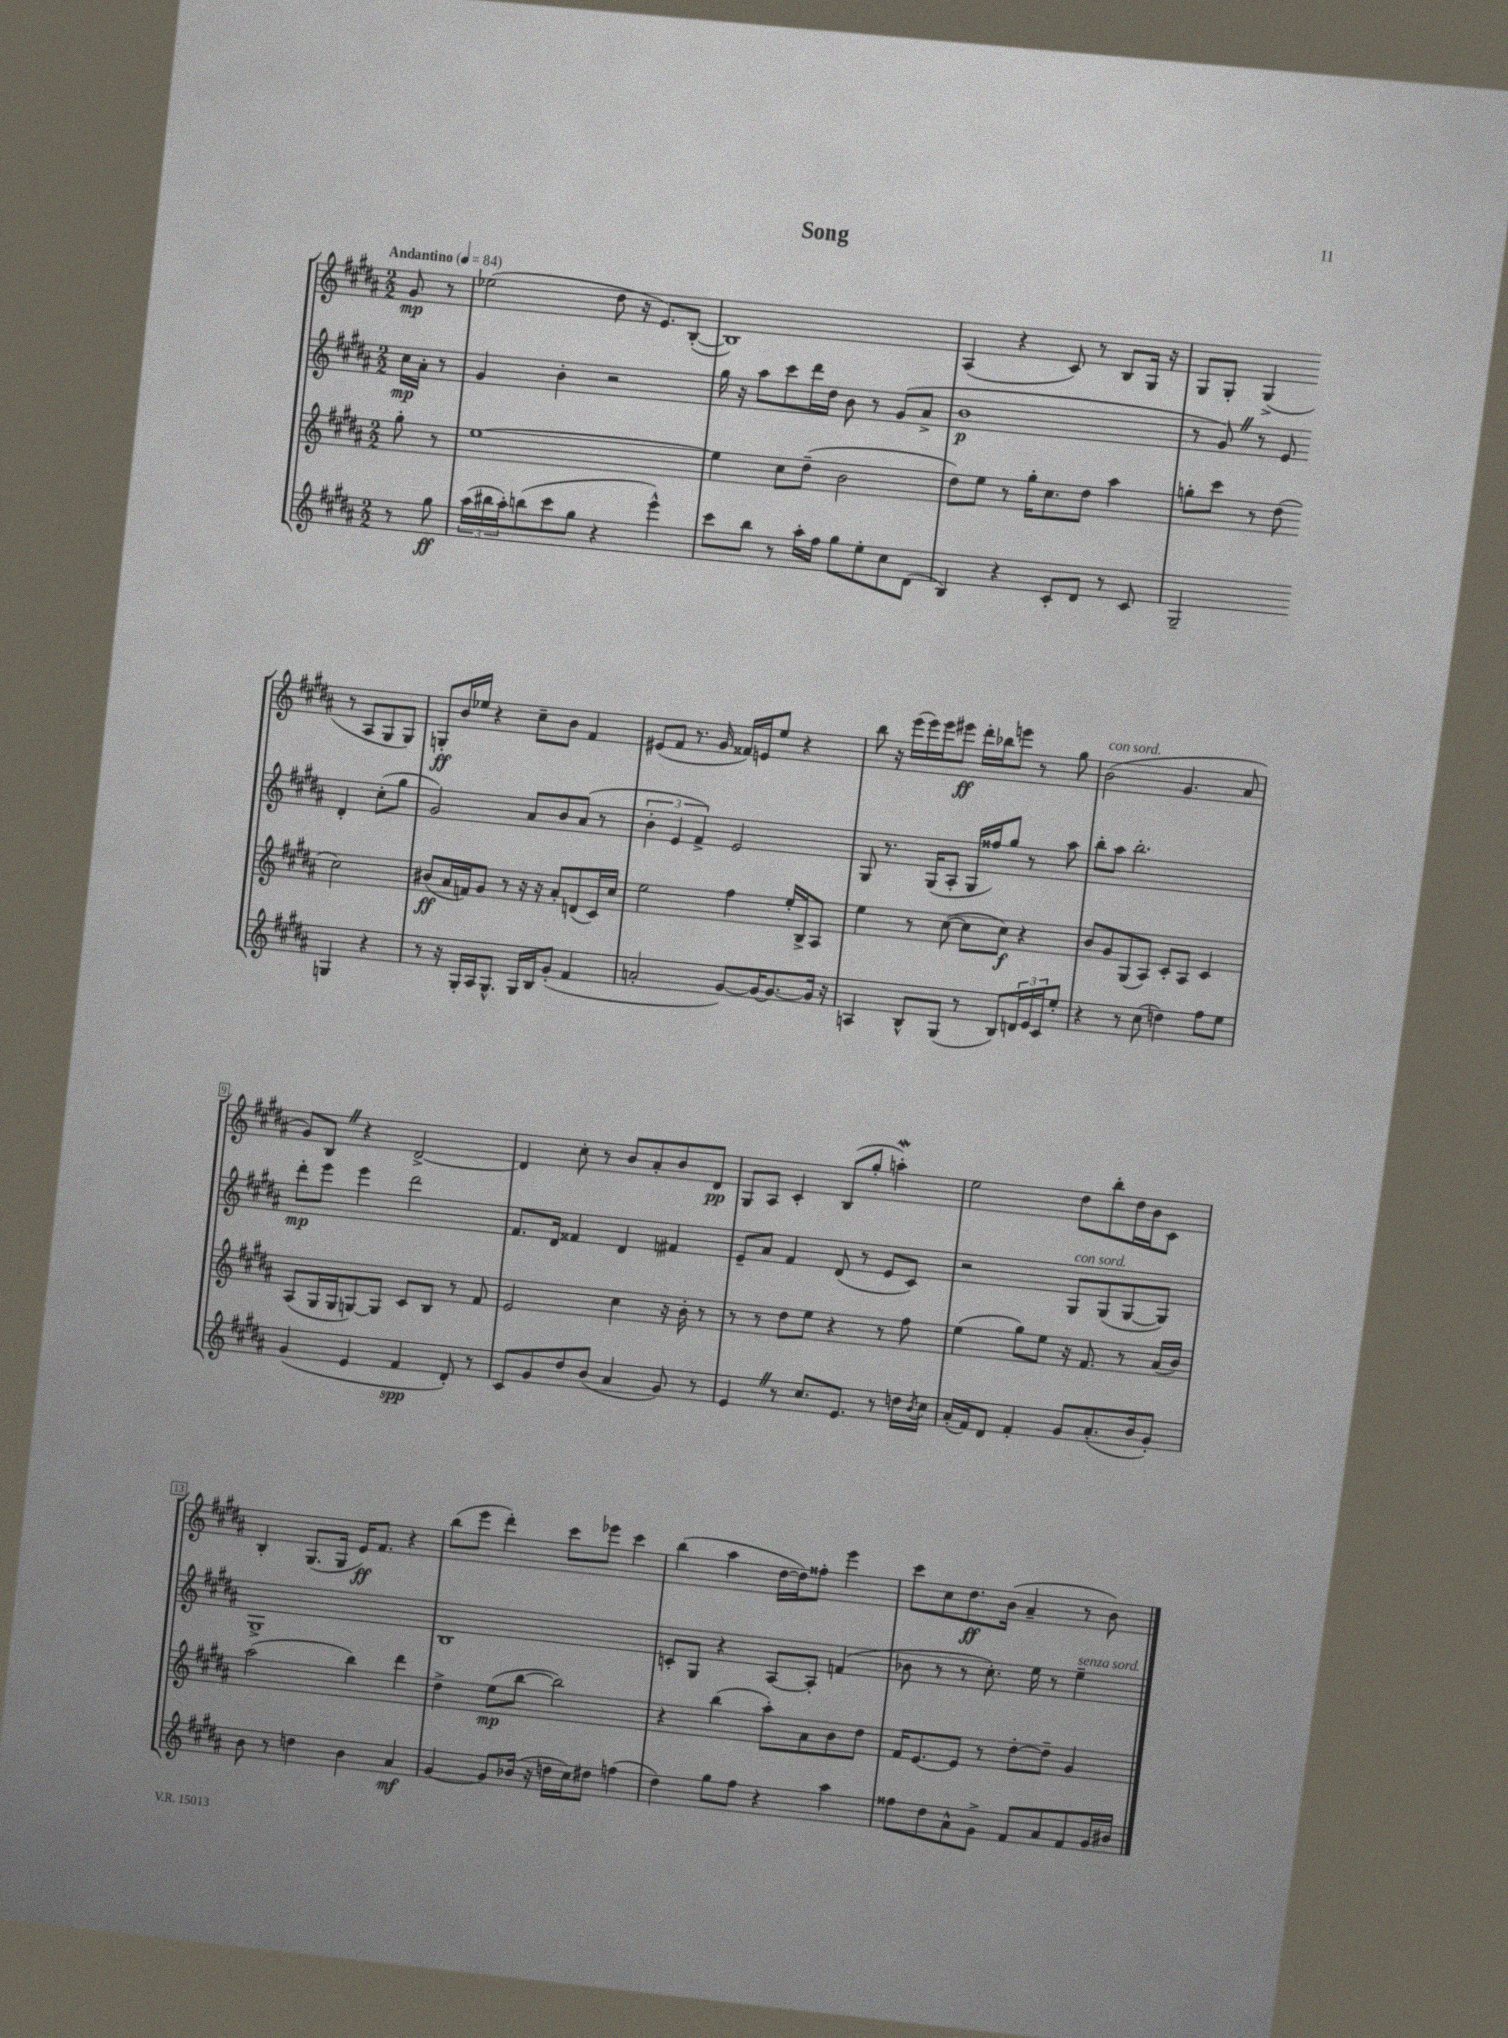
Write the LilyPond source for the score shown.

\header { title = "Song" }
<<
\new StaffGroup <<
\new Staff = "s0" {
    \clef treble \key b \major \numericTimeSignature \time 2/2 \partial 4 \tempo "Andantino" 4 = 84
    gis'8\mp r8 |
    ees''2( dis''8 r16 e'8.) b8~-.( |
    b1) |
    ais4( r4 cis'8) r8 b8 gis16 r16 |
    gis8 gis8-. gis4->( r8 ais8 gis8 gis8) |
    g8-.\ff b'16 ees''16 r4 cis''8-- b'8 fis'4 |
    eis'8( fis'8 r8. gis'16 fisis'16) e'16 e''8 r4 |
    b''8 r16 e'''16( e'''16) e'''16 eis'''8\ff dis'''16-. bes''16 e'''8 r8 gis''8 |
    b'2^\markup { \italic "con sord." }( gis'4. ais'8 |
    gis'8) b8 \once \override BreathingSign.text = \markup { \musicglyph "scripts.caesura.straight" } \breathe r4 dis'2~-> |
    dis'4 cis''8-. r8 b'8 ais'8-. b'8 dis'8\pp |
    gis8 ais8 cis'4-. b8( gis''8-. a''4-.\mordent) |
    e''2 dis''8 b''8-. dis''16 b'16 cis'8 |
    b4-. gis8.( gis16 e'16\ff) fis'8. r4 |
    b''8( e'''8 dis'''4-.) cis'''8 ees'''8 cis'''4 |
    b''4( ais''4 dis''16~ dis''16) fisis''8-. e'''4 |
    cis'''8 cis''8 dis''8.\ff b'16( ais'4-- r8 b'8) \bar "|." |
}
\new Staff = "s1" {
    \clef treble \key b \major \numericTimeSignature \time 2/2 \partial 4
    cis''16\mp ais'16-. r8 |
    gis'4 b'4-. r2 |
    gis''16 r16 ais''8 cis'''8 dis'''16 dis''16 b'8 r8 gis'8( ais'8-> |
    b'1\p |
    r8 gis'8) \once \override BreathingSign.text = \markup { \musicglyph "scripts.caesura.straight" } \breathe r8 e'8 dis'4-. cis''8-.( gis''8 |
    gis'2) ais'8 b'8 ais'8( r8 |
    \tuplet 3/2 { b'4-. e'4 fis'4->) } e'2 |
    gis8 r8. gis16( ais8-. gis16 fisis''16) gis''8 r8 ais''8 |
    b''8-. ais''8 b''2.-. |
    dis'''8-.\mp e'''8 e'''4 dis'''2 |
    fis'8. dis'16 fisis'4 dis'4 fis'4 |
    e'8-- ais'8 fis'4 dis'8( r8 e'8 cis'8) |
    r2 gis8^\markup { \italic "con sord." } gis8( gis8~ gis8) |
    gis1-> |
    b1 |
    c'8-. gis8 r4 ais8~ ais8-. f'4( |
    bes'8 r8 r8 cis''8.-.) e''16 r8 e''4--^\markup { \italic "senza sord." } \bar "|." |
}
\new Staff = "s2" {
    \clef treble \key b \major \numericTimeSignature \time 2/2 \partial 4
    gis''8-. r8 |
    e''1~ |
    e''4 cis''8 dis''8--( b'2 |
    dis''8) e''8 r8 gis''16-. cis''8. dis''8 ais''4 |
    g''8-. cis'''8 r8 dis''8( cis''2) |
    bis'8\ff( ais'16 f'16) gis'8 r8 r16 r16 ais'8-. d'8( cis'16) cis''16 |
    e''2 fis''4 e''16-. b16-> ais8 |
    e''4 r8 cis''8~( cis''8 cis''8\f) r4 |
    b'8 gis'8 gis8( ais8) cis'8-. ais8 cis'4 |
    ais8( gis16 gis16 g8~) g8 cis'8 b8 r8 fis'8 |
    e'2 cis''4 r16 b'16-. r8 |
    r8 r8 dis''8 e''8 r4 r8 fis''8 |
    e''4( gis''8) e''8 r16 fis'8. r8 ais'16( b'16) |
    ais''2( b''4) dis'''4 |
    dis''4-> e''8\mp( b''8~ b''2) |
    r4 b''4( ais''8-.) ais'8 b'8 dis''8 |
    fis'16 e'8.~ e'8 r8 dis''8~-. dis''8-- gis'4 \bar "|." |
}
\new Staff = "s3" {
    \clef treble \key b \major \numericTimeSignature \time 2/2 \partial 4
    r8 gis''8\ff |
    \tuplet 3/2 { ais''16( bis''16 ais''16-.) } b''8( cis'''8 gis''8 r4 e'''4-^) |
    cis'''8 b''8 r8 ais''16-. fis''16 gis''8 e''8-. cis''8 dis'8( |
    b4) r4 cis'8-. dis'8 r8 cis'8 |
    gis2-- g4 r4 |
    r8 r16 gis16-. ais16 gis8.-^ gis16 b16 gis'8-.( fis'4 |
    a'2-. gis'8~) gis'16~ gis'8.~ gis'16 r16 |
    a4 b8-^ gis8( r8 b8) \tuplet 3/2 { d'16 e'16 cis'16 } e''8-. |
    r4 r8 cis''8( d''4) fis''8 e''8 |
    gis'4( e'4 fis'4\spp dis'8-.) r8 |
    cis'8 gis'8 dis''8 b'8( ais'4 gis'8) r8 |
    e'4 \once \override BreathingSign.text = \markup { \musicglyph "scripts.caesura.straight" } \breathe r8 cis''8. e'8. r8 d''16 \acciaccatura { b'8 } cis''16 |
    ais'16-.( fis'16) dis'8 fis'4-. gis'8 ais'8.-.( b'16 gis'8-.) |
    b'8 r8 d''4 b'4 ais'4\mf |
    gis'4~ gis'8 bes'16( r16 d''16 cis''16) dis''8 f''4( |
    dis''4) gis''8 fis''8 r4 ais''4 |
    fisis''8 dis''8 ais'8-^ gis'8-> fis'8 ais'8 fis'8 gis'16 bis'16 \bar "|." |
}
>>
>>
\layout { \context { \Score \override BarNumber.stencil = #(make-stencil-boxer 0.1 0.3 ly:text-interface::print) } }
